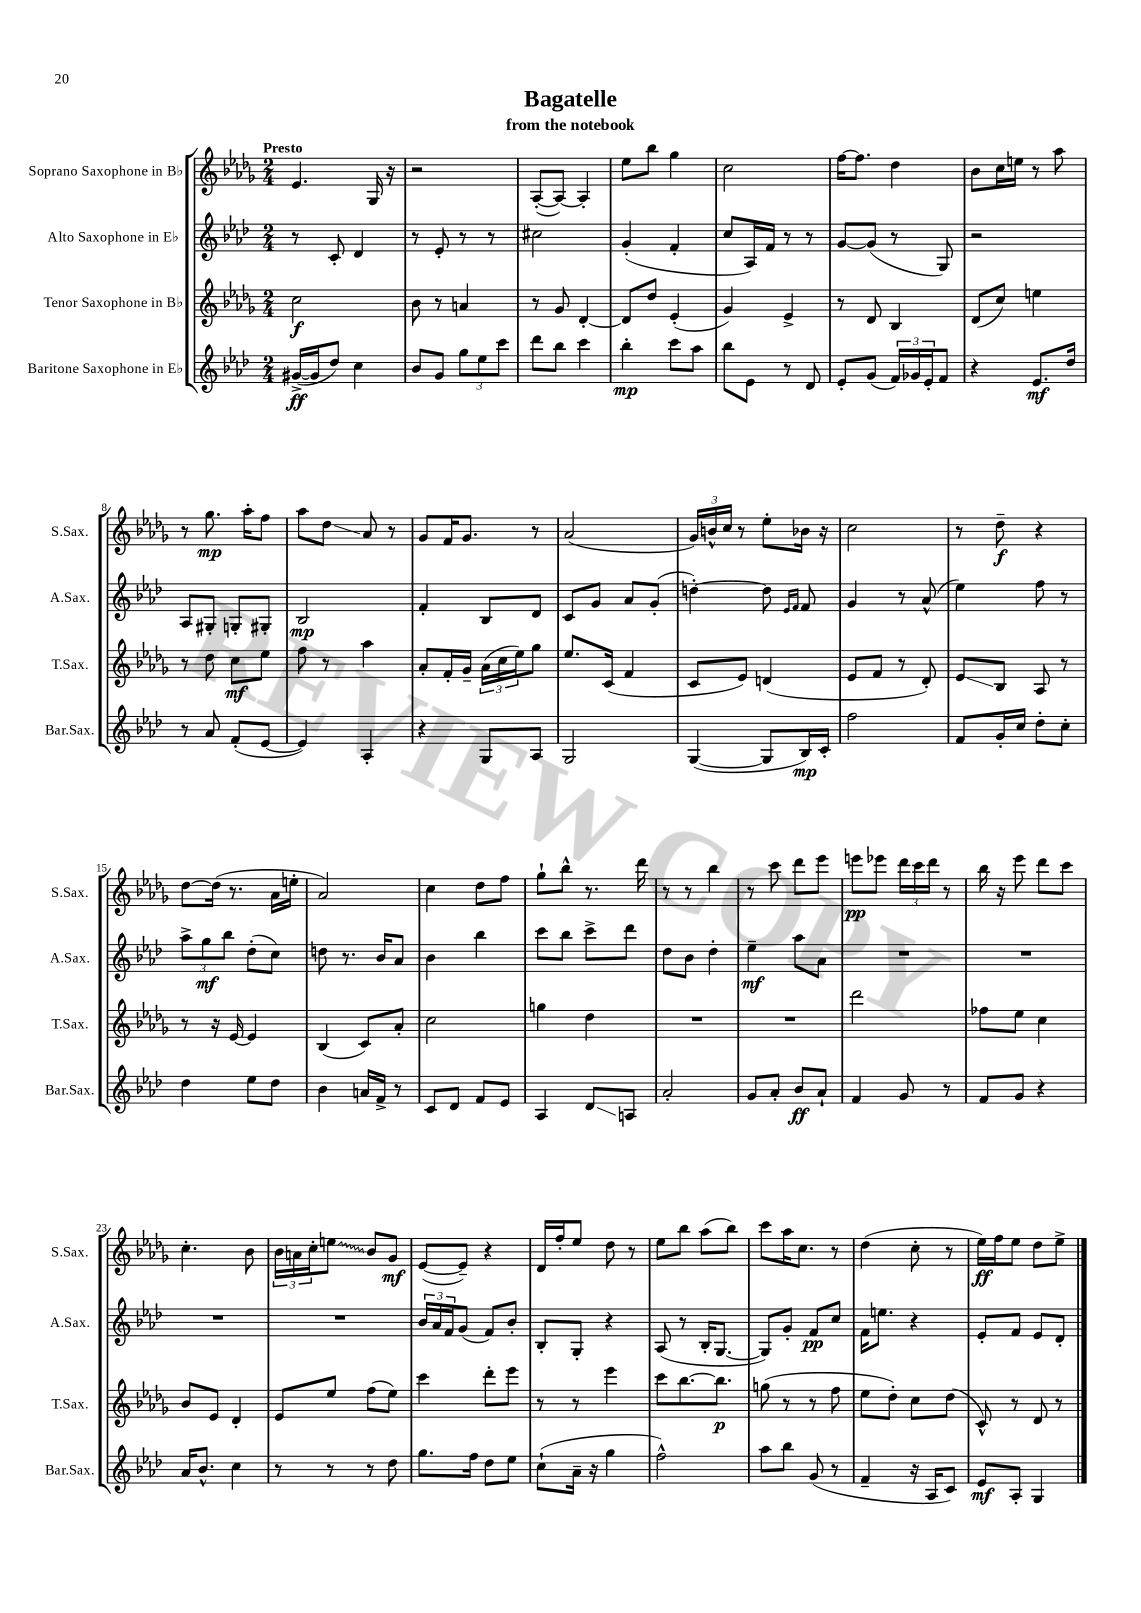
\header { title = "Bagatelle" subtitle = "from the notebook" }
<<
\new StaffGroup <<
\new Staff = "s0" \with { instrumentName = "Soprano Saxophone in Bb" shortInstrumentName = "S.Sax." } {
    \clef treble \key des \major \numericTimeSignature \time 2/4 \tempo "Presto"
    ees'4. ges16 r16 |
    r2 |
    aes8~-.( aes8~) aes4-. |
    ees''8 bes''8 ges''4 |
    c''2 |
    f''16~ f''8. des''4 |
    bes'8 c''16 e''16 r8 aes''8 |
    r8 ges''8.\mp aes''16-. f''8 |
    aes''8 des''8\glissando aes'8 r8 |
    ges'8 f'16 ges'8. r8 |
    aes'2( |
    \tuplet 3/2 { ges'16) b'16-^ c''16 } r8 ees''8-. bes'16 r16 |
    c''2 |
    r8 des''8--\f r4 |
    des''8~ des''16( r8. aes'16 e''16-. |
    aes'2) |
    c''4 des''8 f''8 |
    ges''8-! bes''8-^ r8. des'''16 |
    r8 r8 bes''4 |
    r8 c'''8 des'''8 ees'''8 |
    e'''8\pp ees'''8 \tuplet 3/2 { des'''16 c'''16 des'''16 } r8 |
    bes''16 r16 ees'''8 des'''8 c'''8 |
    c''4.-. bes'8 |
    \tuplet 3/2 { bes'16 a'16 c''16-. } \once \override Glissando.style = #'zigzag e''8\glissando bes'8 ges'8\mf |
    ees'8~( ees'8--) r4 |
    des'16 f''16-. ees''8 des''8 r8 |
    ees''8 bes''8 aes''8( bes''8) |
    c'''8 aes''16 c''8. r8 |
    des''4( c''8-. r8 |
    ees''16\ff) f''16 ees''8 des''8 ees''8-> \bar "|." |
}
\new Staff = "s1" \with { instrumentName = "Alto Saxophone in Eb" shortInstrumentName = "A.Sax." } {
    \clef treble \key aes \major \numericTimeSignature \time 2/4
    r8 c'8-. des'4 |
    r8 ees'8-. r8 r8 |
    cis''2 |
    g'4-.( f'4-. |
    c''8 aes16) f'16 r8 r8 |
    g'8~ g'8( r8 g8) |
    r2 |
    aes8 gis8-. g8-. gis8-. |
    bes2\mp |
    f'4-. bes8 des'8 |
    c'8 g'8 aes'8 g'8-.( |
    d''4~-.) d''8 \grace { ees'16 f'16 } f'8 |
    g'4 r8 aes'8-^( |
    ees''4) f''8 r8 |
    \tuplet 3/2 { aes''8-> g''8\mf bes''8 } des''8-.( c''8) |
    d''8 r8. bes'16 aes'8 |
    bes'4 bes''4 |
    c'''8 bes''8 c'''8-> des'''8 |
    des''8 bes'8 des''4-. |
    ees''4--\mf aes''8 aes'8 |
    R2 |
    R2 |
    R2 |
    R2 |
    \tuplet 3/2 { bes'16 aes'16 f'16 } g'8( f'8) bes'8-. |
    bes8-. g8-. r4 |
    aes8( r8 bes16-. g8.~ |
    g8) g'8-. f'8\pp c''8 |
    f'16 e''8. r4 |
    ees'8-. f'8 ees'8 des'8-. \bar "|." |
}
\new Staff = "s2" \with { instrumentName = "Tenor Saxophone in Bb" shortInstrumentName = "T.Sax." } {
    \clef treble \key des \major \numericTimeSignature \time 2/4
    c''2\f |
    bes'8 r8 a'4 |
    r8 ges'8 des'4~-. |
    des'8 des''8 ees'4-.( |
    ges'4) ees'4-> |
    r8 des'8 bes4 |
    des'8( c''8) e''4 |
    r8 des''8 c''8\mf ees''8 |
    f''8 r8 aes''4 |
    aes'8-. f'16-. ges'16-- \tuplet 3/2 { aes'16( c''16 ees''16) } ges''8 |
    ees''8. c'16( f'4 |
    c'8 ees'8) d'4( |
    ees'8 f'8 r8 des'8-.) |
    ees'8\glissando bes8 aes8 r8 |
    r8 r16 ees'16~ ees'4 |
    bes4( c'8) aes'8-. |
    c''2 |
    g''4 des''4 |
    R2 |
    R2 |
    des'''2 |
    fes''8 ees''8 c''4 |
    bes'8 ees'8 des'4-. |
    ees'8 ees''8 f''8( ees''8) |
    c'''4 des'''8-. ees'''8 |
    r8 r8 ees'''4 |
    c'''8 bes''8.~ bes''8.\p |
    g''8( r8 r8 f''8 |
    ees''8 des''8-.) c''8 des''8( |
    c'8-^) r8 des'8 r8 \bar "|." |
}
\new Staff = "s3" \with { instrumentName = "Baritone Saxophone in Eb" shortInstrumentName = "Bar.Sax." } {
    \clef treble \key aes \major \numericTimeSignature \time 2/4
    gis'16~->\ff( gis'16 des''8) c''4 |
    bes'8 g'8 \tuplet 3/2 { g''8 ees''8 c'''8 } |
    des'''8 bes''8 c'''4 |
    bes''4-.\mp c'''8 aes''8 |
    bes''8 ees'8 r8 des'8 |
    ees'8-. g'8( \tuplet 3/2 { f'16) ges'16 ees'16-. } f'8 |
    r4 ees'8.\mf des''16 |
    r8 aes'8 f'8-.( ees'8~ |
    ees'4) aes4-. |
    r4 g8 aes8 |
    g2 |
    g4~( g8 bes16\mp) c'16-. |
    f''2 |
    f'8 g'16-. c''16 des''8-. c''8-. |
    des''4 ees''8 des''8 |
    bes'4 a'16 f'16-> r8 |
    c'8 des'8 f'8 ees'8 |
    aes4 des'8\glissando a8 |
    aes'2-. |
    g'8 aes'8-. bes'8\ff aes'8-! |
    f'4 g'8 r8 |
    f'8 g'8 r4 |
    aes'16 bes'8.-^ c''4 |
    r8 r8 r8 des''8 |
    g''8. f''16 des''8 ees''8 |
    c''8-!( aes'16-- r16 g''4 |
    f''2-^) |
    aes''8 bes''8 g'8( r8 |
    f'4-- r16 aes16 c'8) |
    ees'8\mf aes8-. g4 \bar "|." |
}
>>
>>
